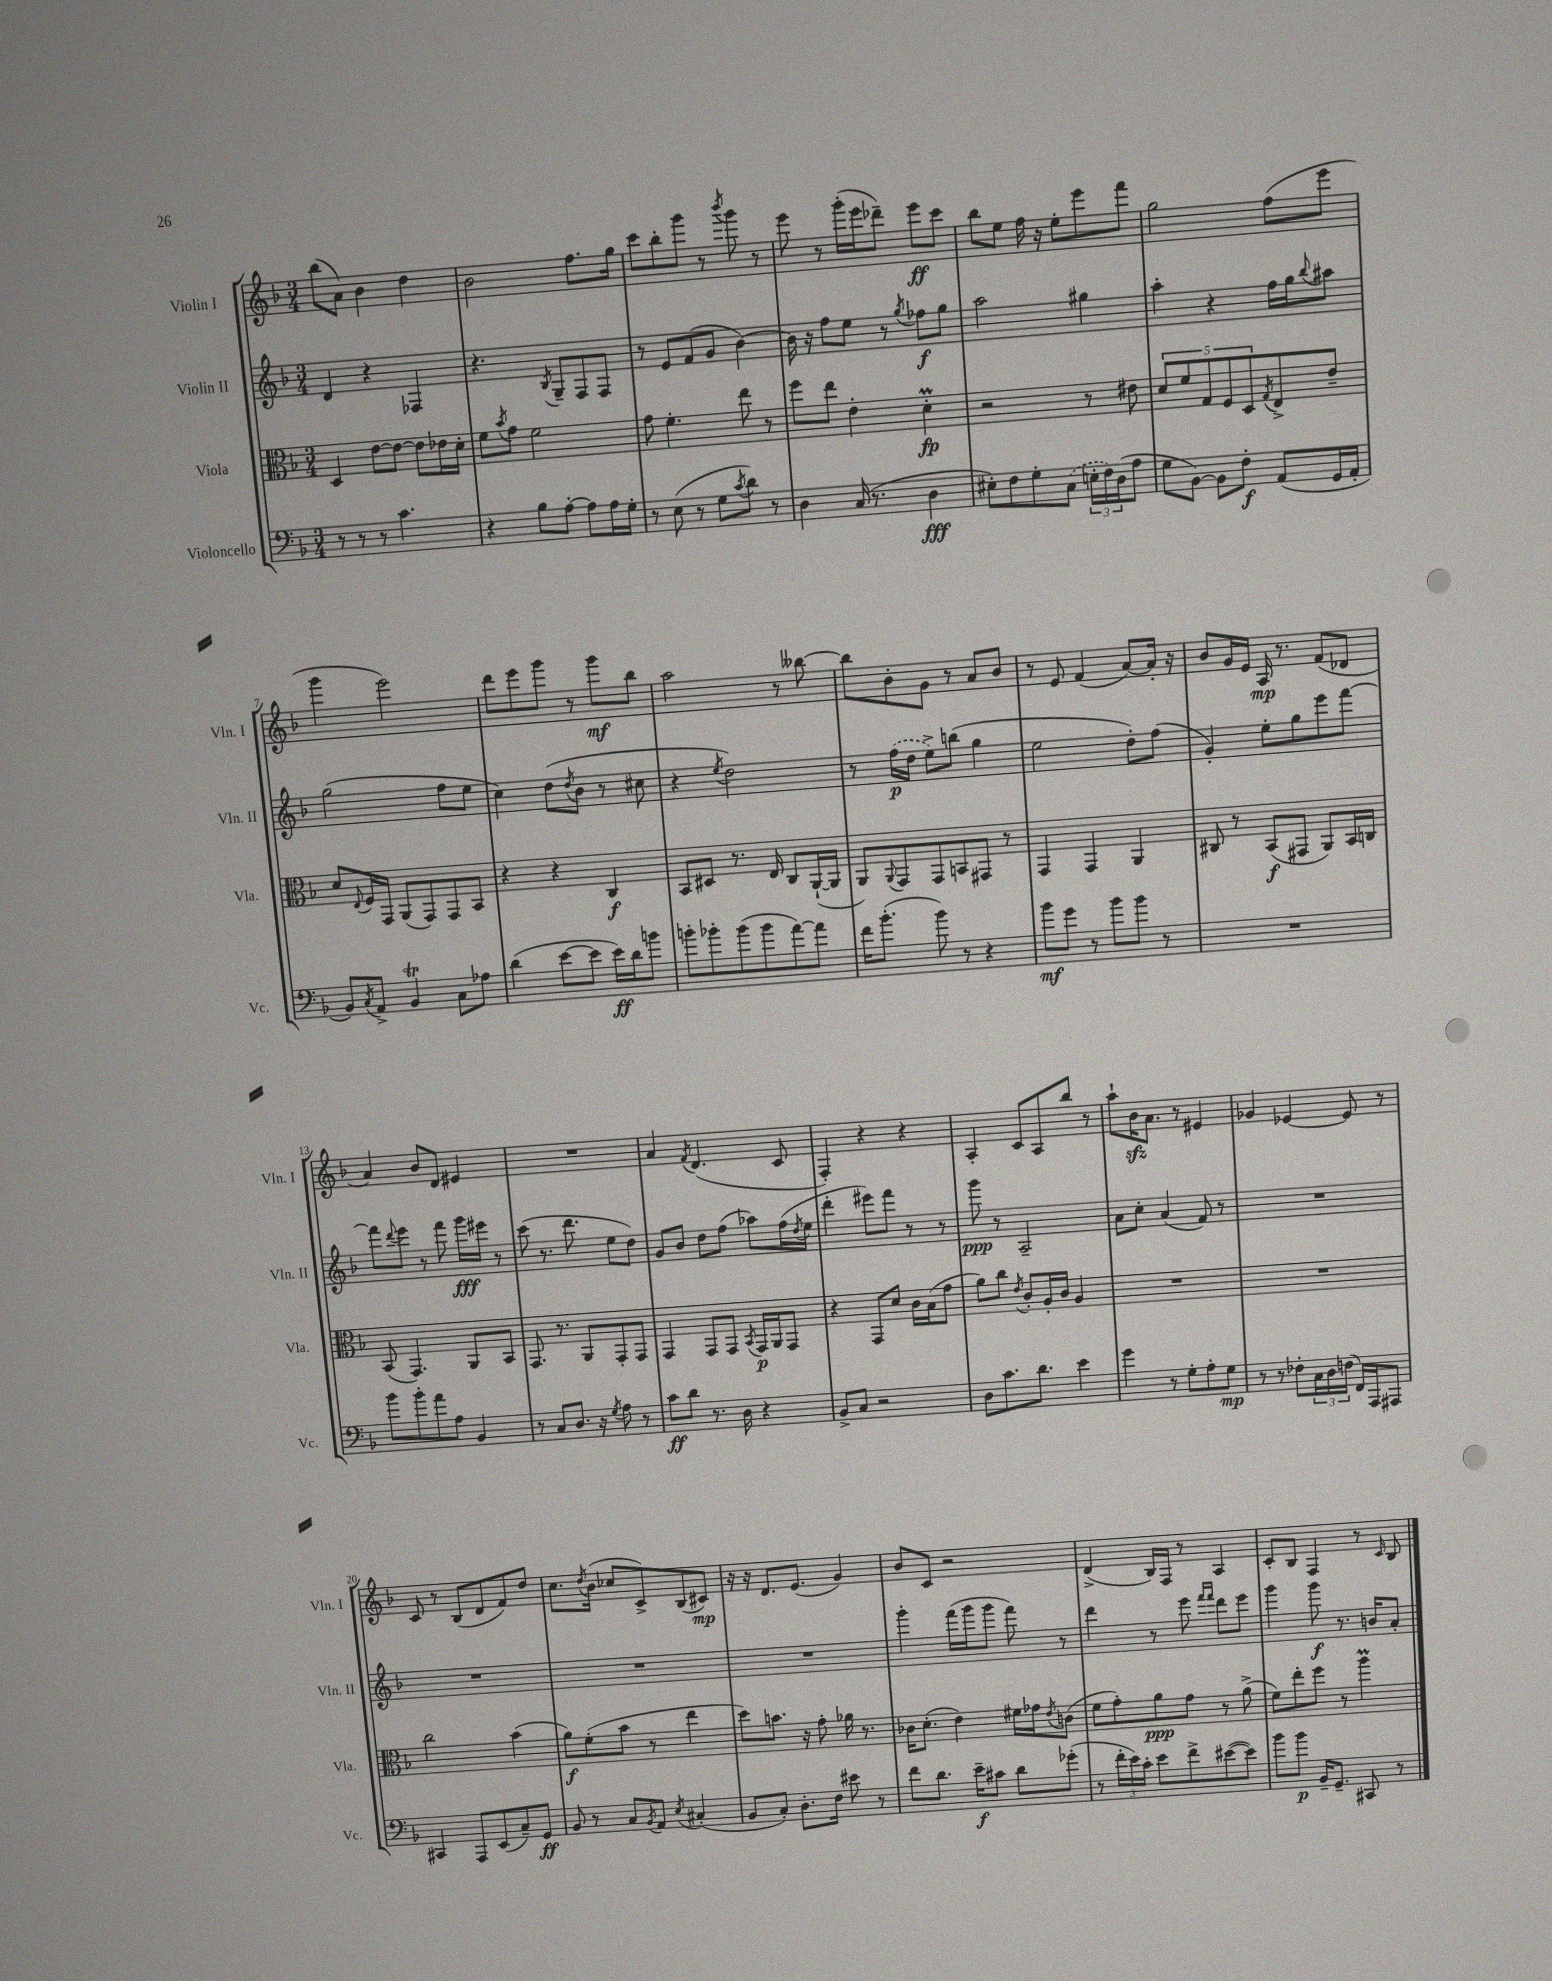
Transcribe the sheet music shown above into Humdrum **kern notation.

**kern	**kern	**kern	**kern
*staff4	*staff3	*staff2	*staff1
*clefF4	*clefC3	*clefG2	*clefG2
*k[b-]	*k[b-]	*k[b-]	*k[b-]
*M3/4	*M3/4	*M3/4	*M3/4
8r	4D	4d	(8bb-
8r	.	.	8a)
8r	[8e	4r	4b-
4.c	8e_	.	.
.	8e]	4F-	4dd
.	16e-	.	.
.	16d'	.	.
=	=	=	=
4r	8f	4.r	2b-
.	8qb-	.	.
.	8g	.	.
8B-	2f	.	.
.	.	8qB-	.
[8A'	.	8G~	.
8A]	.	8F	8.ff
16A	.	8F	.
16G'	.	.	16gg
=	=	=	=
8r	8g	8r	8ccc
(8E	4.f'	8e	8bb-'
8r	.	(8f	8ggg
8G	.	8g	8r
8qc	.	.	8qbbb-
8d)	8ee	[4b-)	8ggg
8r	8r	.	8r
=	=	=	=
4D	8ff	16b-]	8eee
.	.	16r	.
.	8ee	8ff	8r
(16C	4e'	8ee	(16ggg'
8.r	.	.	16eee
.	.	8r	8ddd-~)
.	.	8qgg	.
4D	4d'	8ff-	8eee
.	.	8gg	8ccc
=	=	=	=
8E#')	2r	2aa	8bb-
8F	.	.	8ee
8G'	.	.	16ff
.	.	.	16r
(8C	.	.	8ee'
24E'	8r	4gg#	8eee
24F)	.	.	.
(24D	.	.	.
8A	8e#	.	8fff
=	=	=	=
8G	10d	4aa'	2gg
.	10f	.	.
[8BB-)	.	.	.
.	10G	.	.
8BB-]	.	4r	.
.	10F	.	.
8F'	.	.	.
.	10D	.	.
.	8qG	.	.
(8AA	8E^	16ff	(8ff
.	.	16gg	.
.	.	8qqbb-	.
16GG	8e~	8aa#	8eee
16AA'	.	.	.
=	=	=	=
8BB-)	8d	(2gg	4ggg
8qC	8qqE	.	.
8AA^	16F	.	.
.	16GG	.	.
4BB-	(8AA	.	2eee)
.	8GG)	.	.
8C	8GG	8ff	.
8A-	8BB-	8ee	.
=	=	=	=
(4d	4r	4cc)	8ddd
.	.	.	8eee
[8e	4r	(8dd	8ggg
.	.	8qdd	.
8e]	.	8b-	8r
16e)	4C	8r	8ggg
16d	.	.	.
8b	.	8cc#	8bb-
=	=	=	=
8b'	8BB-	4r	2aa
8b-'	8D#	.	.
.	.	8qee	.
(8b-	8.r	2dd)	.
8b-	.	.	.
.	16E	.	.
[8a)	8C	.	8r
8a]	([16AA`	.	[8bb--
.	16AA]	.	.
=	=	=	=
16f	8AA)	8r	8bb--]
(8.b-'	.	.	.
.	8qqAA	.	.
.	8GG	(16ff	8b-'
.	.	16dd	.
8b-)	8GG	8ee^)	8g
8r	8BB	(8bb	8r
4r	8GG#	4gg	8a
.	8r	.	8b-
=	=	=	=
8b-	4GG	2ee	8r
8g	.	.	8e
8r	4GG	.	(4f
8b-	.	.	.
8b-	4AA	8dd')	[8a)
8r	.	(8ff	16a']
.	.	.	16r
=	=	=	=
2.r	8C#	4g')	8b-
.	8r	.	16g
.	.	.	16e
.	(8BB-	8ee'	16A
.	.	.	8.r
.	8GG#	8gg	.
.	8AA)	8eee	(8f
.	16BB-	[8fff	8d-
.	16C	.	.
=	=	=	=
8b-	(8BB-	8fff]	4a)
.	.	8qqddd	.
8b-'	4.GG)	8eee	.
8a	.	8r	8b-
8A	.	8fff	8d
4BB-	8AA	16ggg	4e#
.	.	16eee#	.
.	8BB-	8r	.
=	=	=	=
8r	8.GG	(8ccc	2.r
8C	.	8.r	.
.	8.r	.	.
8.D	.	.	.
.	.	8.ddd	.
.	8AA	.	.
16r	.	.	.
8qG	.	.	.
8A	8GG'	8ee	.
8r	8GG	8dd)	.
=	=	=	=
8c	4GG	8g	4a
8d	.	8b-	.
.	.	.	8qf
8.r	8GG	8dd	(4.d
.	8GG	(8ff	.
16D	.	.	.
.	8qBB-	.	.
4r	16GG	8aa-)	.
.	16AA	.	.
.	8GG	(16ff	8c
.	.	8qdd	.
.	.	16ee	.
=	=	=	=
8BB-^	4r	4ddd'	4F')
8C	.	.	.
2r	8GG	8eee#)	4r
.	8d	8fff	.
.	16c	8r	4r
.	(16B-	.	.
.	8g	8r	.
=	=	=	=
8D	8a)	8ggg	4A'
8.c	8cc	8r	.
.	8qe	.	.
.	8c'	2A~	8c
8.d	.	.	.
.	16A'	.	8A
.	16c	.	.
4e	4A	.	8bb-
.	.	.	8r
=	=	=	=
4g	2.r	8a	8aa`
.	.	8cc'	16b-
.	.	.	8.a
8r	.	(4a	.
8G'	.	.	8r
8A'	.	8f)	4e#
8G	.	8r	.
=	=	=	=
8r	2.r	2.r	4g-
8r	.	.	.
8F-'	.	.	[4e-
24C	.	.	.
24D	.	.	.
(24F	.	.	.
16FF)	.	.	8e-]
16AAA	.	.	.
8AAA#	.	.	8r
=	=	=	=
4CC#	2cc	2.r	8c
.	.	.	8r
8AAA	.	.	(8B-
(8EE	.	.	8d
8C~)	(4b-	.	8f)
8GG	.	.	8dd
=	=	=	=
8BB-	8a)	2.r	8.cc
8r	(8f'	.	.
.	.	.	8qdd
.	.	.	(16b-
8C	8b-	.	8cc-
8qBB-	.	.	.
8AA	8r	.	8c^)
8qE	.	.	.
(4C#'	4ee	.	(8B-
.	.	.	8c#)
=	=	=	=
8BB-	8dd)	2.r	16r
.	.	.	16r
8C')	8.b	.	8.d
8.D'	.	.	.
.	16r	.	(8.e
.	8g'	.	.
16F	.	.	.
8e#	16a-	.	4g)
.	8.r	.	.
8r	.	.	.
=	=	=	=
8f	16c-	4ggg'	8b-
.	(8.d'	.	.
8.d	.	.	8c
.	4e)	(16fff	2r
16e~	.	16ggg	.
8c#	.	8ggg	.
8d	16f#	8fff)	.
.	16g-	.	.
.	8qe	.	.
(8g-'	(8c	8r	.
=	=	=	=
8r	8f	4ddd	(4d^
24f'	8g')	.	.
24e)	.	.	.
24c'	.	.	.
8e	8a	8r	16B-)
.	.	.	16F
8f^	8g	8eee	8r
.	.	16qqfff	.
.	.	16qqfff	.
([8e#	8r	8ddd	4A
8e#])	(8a^	8eee	.
=	=	=	=
8b-	8f)	4ggg	8c'
8b-	8ee'	.	8B-
16BB-~	8ff	8ggg	4F
8.GG~	.	.	.
.	8r	8.r	.
8CC#	4aa	.	8r
.	.	16b	.
.	.	.	16qqc
8r	.	8a'	8B-
==	==	==	==
*-	*-	*-	*-
